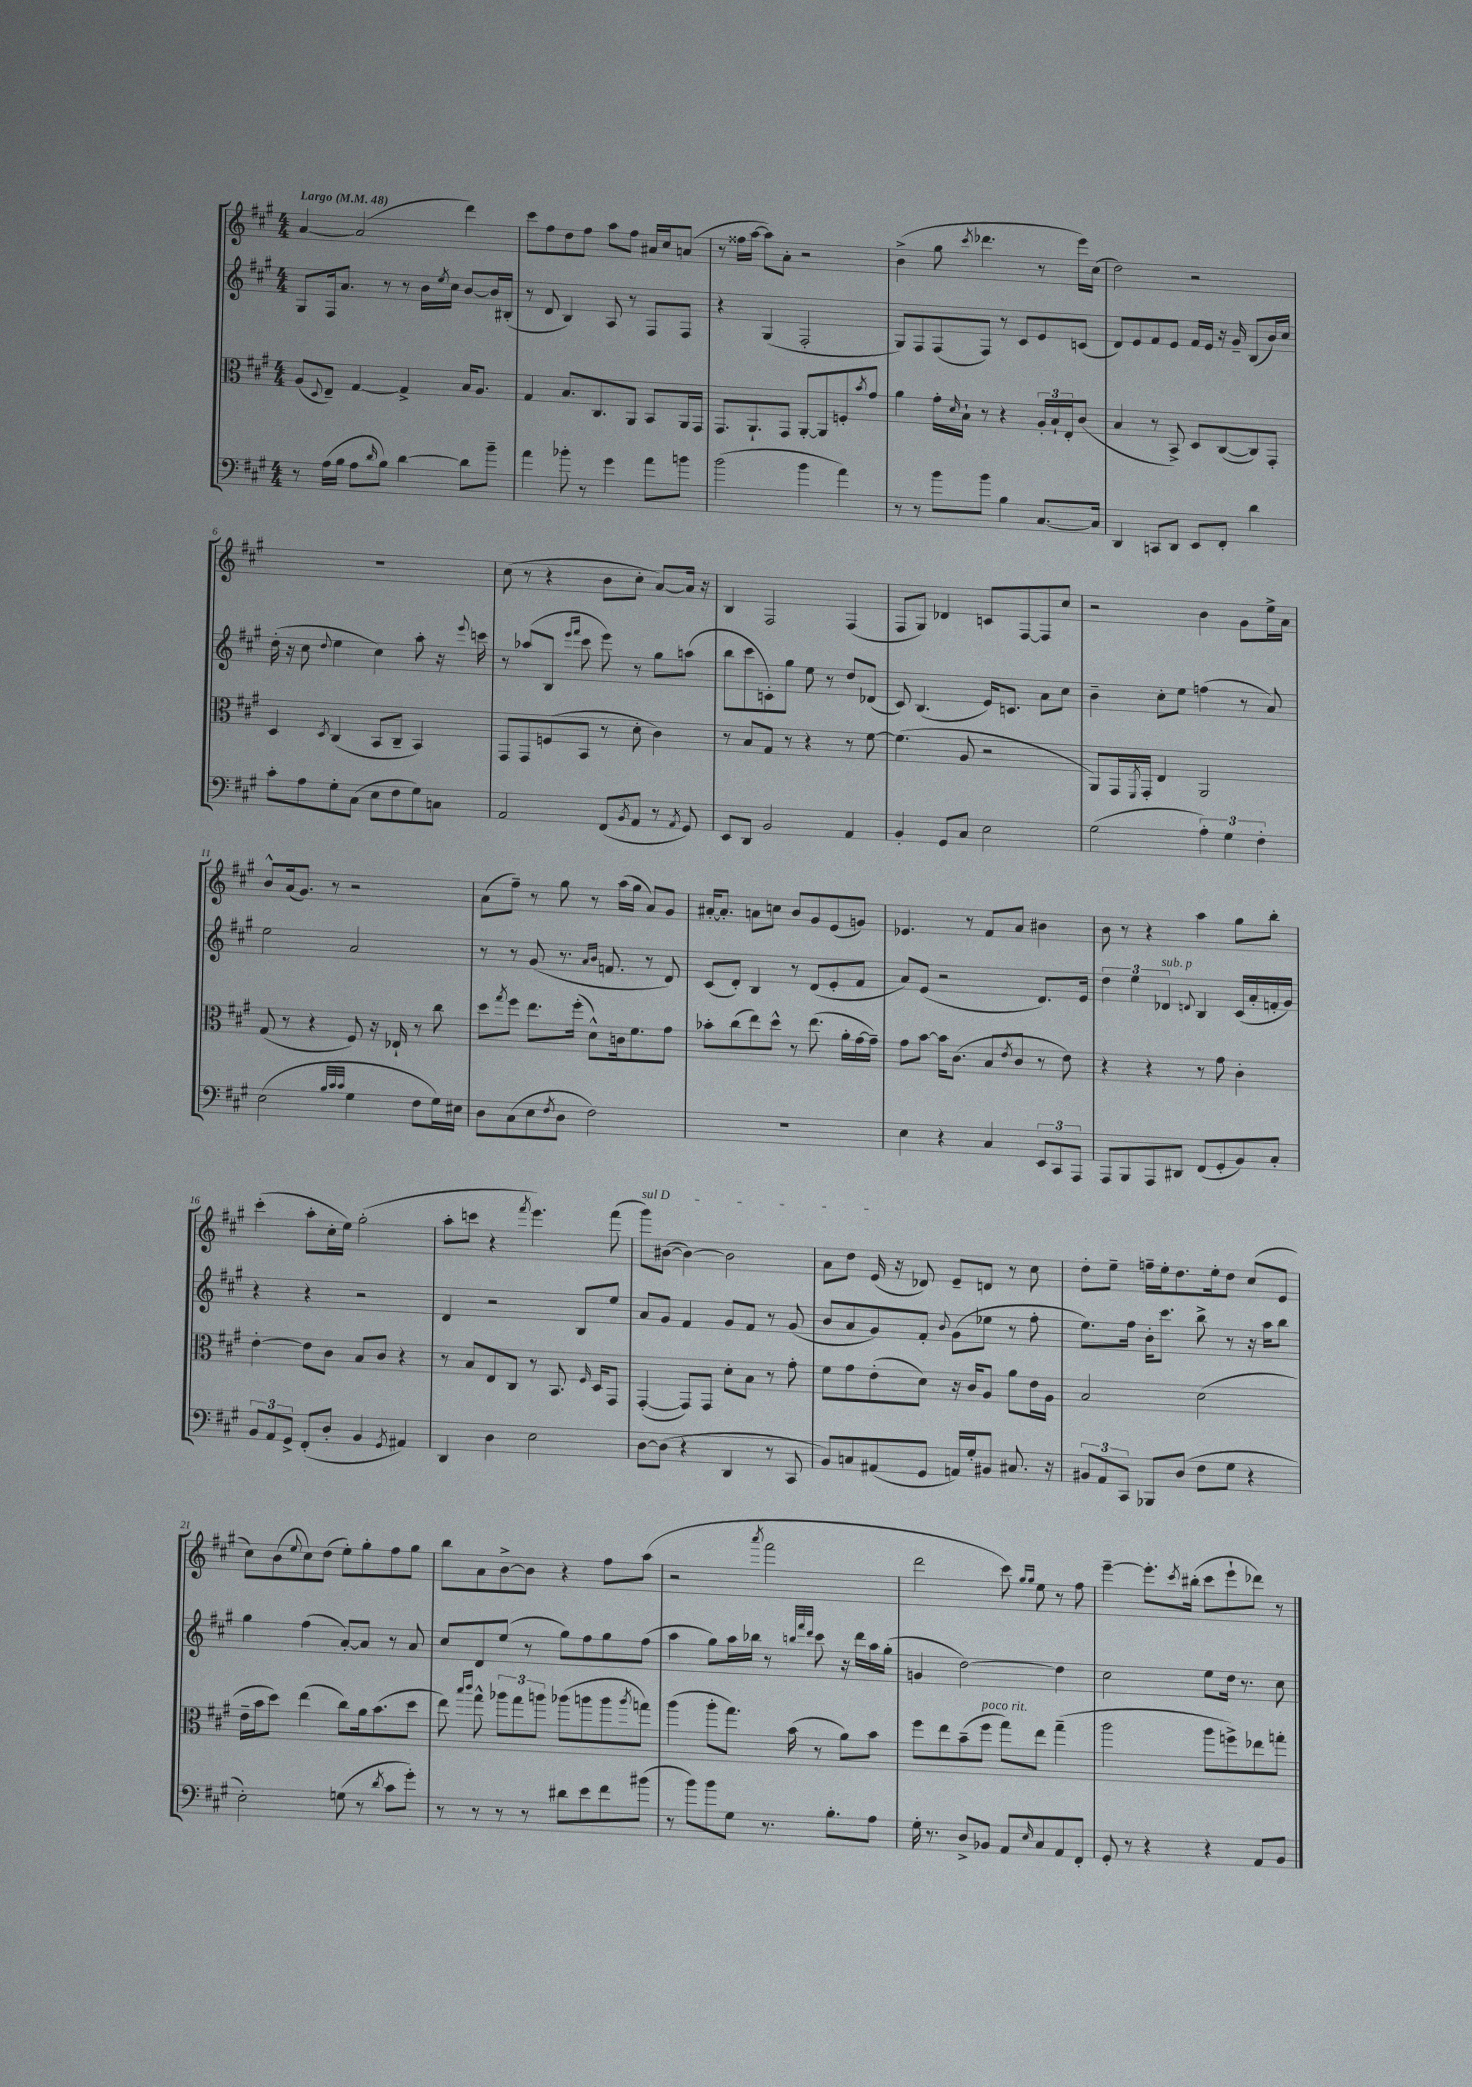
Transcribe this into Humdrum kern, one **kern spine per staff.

**kern	**kern	**kern	**kern
*staff4	*staff3	*staff2	*staff1
*clefF4	*clefC3	*clefG2	*clefG2
*k[f#c#g#]	*k[f#c#g#]	*k[f#c#g#]	*k[f#c#g#]
*M4/4	*M4/4	*M4/4	*M4/4
*MM48	*MM48	*MM48	*MM48
8r	(8A	8G#	[4a
.	8qqD	.	.
(16A	8E~)	16F#	.
16B	.	8.a	.
8A	[4G#	.	(2a]
16qqd	.	.	.
8B)	.	8r	.
[4d	4G#^]	8r	.
.	.	16b	.
.	.	8qee	.
.	.	16cc#	.
8d]	16B	[8b	4ddd)
.	8.A	.	.
8b~	.	16b]	.
.	.	(16B#'	.
=	=	=	=
4a	4G#	8r	8ccc#
.	.	8d	8ff#
8b-'	8.B	4B)	8dd
8r	.	.	8ff#
.	8.C#	.	.
4g#	.	8A	8aa
.	8AA	8r	8ff#
8a	8BB	8F#	16a#
.	.	.	16cc#
8b	16AA	8F#	(8a
.	16GG#	.	.
=	=	=	=
(2b	8.GG#	4r	8r
.	.	.	16ff##
.	8.AA`	.	[16aa
.	.	(4G#	8aa])
.	8GG#	.	8a'
4b	[8AA'	2F#'	2r
.	8AA]	.	.
4a)	8F'	.	.
.	8qb	.	.
.	8g#	.	.
=	=	=	=
8r	4a	8G#)	(4b^
8r	.	8F#	.
8b	16g#'	(8F#	8gg#
.	16qqd	.	.
.	16B`	.	.
.	.	.	8qccc#
8b	8r	8F#)	4.ddd-
4B	4r	8r	.
.	.	8c#	.
[8.C#	24A'	8e	8r
.	24B`	.	.
.	24E'	.	.
.	(8c#	(8c	16eee)
16C#]	.	.	(16cc#
=	=	=	=
4DD	4B	8d)	2dd)
.	.	8e	.
8CC	8r	8f#	.
8DD	8BB^)	8e	.
8EE	8D	16f#	2r
.	.	16e	.
8FF#'	([8C#	16r	.
.	.	16g#~	.
4d	8C#])	(8B	.
.	8GG#'	16b)	.
.	.	16cc#	.
=	=	=	=
8c#'	4D	(16dd'	1r
.	.	16r	.
8A	.	8cc#	.
.	8qD	8qqdd	.
8G#'	(4C#	4ee	.
(8C#	.	.	.
8E	8BB	4cc#)	.
8F#	8C#~	.	.
8G#)	4BB)	8aa'	.
8C	.	16r	.
.	.	8qqeee	.
.	.	16ccc	.
=	=	=	=
2AA	8GG#	8r	(8cc#
.	8GG#	(8aa-	8r
.	(8F	8B	4r
.	.	16qqeee	.
.	.	16qqfff#	.
.	8BB	8ccc#	.
(8FF#	8r	8eee)	8b
8qBB	.	.	.
8AA	8d'	8r	8cc#'
8r	4c#)	8gg#	[8a)
8qAA	.	.	.
8GG#)	.	(8aa	16a]
.	.	.	16r
=	=	=	=
8EE	8r	8bb	4B
8DD	8B	8ccc#	.
2BB	8G#	8c')	2F#
.	8r	8gg#	.
.	4r	8ee	.
.	.	8r	.
4AA	8r	8dd	(4F#
.	[8f#	(8d-	.
=	=	=	=
4BB'	(4.f#]	8c#)	8F#
.	.	(4.B	8G#)
8GG#	.	.	4d-
8C#	8A	.	.
2E	2r	16e)	8c
.	.	8.c	.
.	.	.	[8F#
.	.	8a	8F#]
.	.	8cc#	8cc#
=	=	=	=
(2G#	8AA)	4b~	2r
.	16GG#	.	.
.	8qFF#	.	.
.	16GG#'	.	.
.	4E	8cc#'	.
.	.	8ee	.
6A')	2AA	(4ff	4b
6G#	.	.	.
.	.	8r	8g#
6F#'	.	.	.
.	.	8a)	16ee^
.	.	.	16a
=	=	=	=
(2E	(8G#	2ee	8b^^
.	8r	.	(16a
.	.	.	8.g#)
.	4r	.	.
.	.	.	8r
32qqB	.	.	.
32qqc#	.	.	.
32qqc#	.	.	.
4G#	8F#)	2a	2r
.	16r	.	.
.	16E-`	.	.
8F#	8r	.	.
16G#)	8cc#	.	.
16E#	.	.	.
=	=	=	=
8D	8dd	8r	(8a
.	8qgg#	.	.
(8C#	8ff#	8r	8ff#~)
8E	8.ee	(8g#	8r
8qF#	.	.	.
8D	.	8.r	8gg#
.	(16ff#'	.	.
2F#)	8d^^)	.	8r
.	.	16qqa	.
.	.	16qqb	.
.	.	8.f	.
.	16c	.	(16aa
.	8.f#	.	16gg#
.	.	8r	8a)
.	8g#	8d)	8g#
=	=	=	=
1r	8b-'	(8c#	[16a#'
.	.	.	8.a#']
.	(8cc#	8d')	.
.	8ee)	4B	8a
.	8dd^^	.	8cc
.	8r	8r	8b
.	(8.ee	(8d	8g#
.	.	8e'	(8e
.	16a'	.	.
.	[16g#	8f#	8g)
.	16g#~])	.	.
=	=	=	=
4E	8g#	8a)	4.e-
.	[8b	(8e	.
4r	16b]	2r	.
.	(8.c#	.	.
.	.	.	8r
4C#	8B	.	8f#
.	8qe	.	.
.	8c#	.	8a
12EE	8r	8.d)	4b#
12CC#	.	.	.
.	8e)	.	.
12AAA	.	.	.
.	.	16e	.
=	=	=	=
8AAA	4r	6dd	8b
8BBB	.	.	8r
.	.	6ee	.
8AAA	4r	.	4r
.	.	6d-	.
8DD#	.	.	.
.	.	8qqd	.
(8FF#	8r	4B	4aa
8GG#'	8g#	.	.
8BB)	4c#'	(16c#	8gg#
.	.	16a'	.
8C#'	.	16f'	8bb'
.	.	16g#)	.
=	=	=	=
12BB	[4e'	4r	(4ccc#'
12AA	.	.	.
12GG#^	.	.	.
(8FF#'	8e]	4r	8aa'
8D'	8c#	.	16cc#'
.	.	.	16ee)
4BB	8B	2r	(2gg#'
.	8c#	.	.
8qGG#	.	.	.
4AA#)	4r	.	.
=	=	=	=
4DD	8r	4d	8aa'
.	8B	.	8ccc
4D	8E	2r	4r
.	8C#	.	.
.	.	.	8qfff#
2E	8r	.	4.eee)
.	8.BB	.	.
.	.	8B	.
.	16qqF#	.	.
.	16D	.	.
.	8GG#	8ee	(8fff#
=	=	=	=
[8D	([4GG#'	8a	8ggg#)
(8D]	.	8g#	([8b#
4r	8GG#])	4f#	4b#_)
.	8GG#	.	.
4DD	8d'	8g#	2b#]
.	8B	8f#	.
8r	8r	8r	.
8CC#	8g#'	(8g#	.
=	=	=	=
8BB)	8f#	8b	8a
8C	8g#	8a	8dd
(8AA#	(8e'	8g#)	(16e
.	.	.	16r
8GG#	8d)	8f#'	8d-)
.	.	8qqb	.
16AA)	16r	(8g#	8e~
16G#'	16c#	.	.
8BB#	8A	8ee-	8d
8.C#	8a	8r	8r
.	16e	8ff#'	8cc#
16r	16A	.	.
=	=	=	=
12BB#	2B	8.ee)	8dd'
12AA	.	.	.
.	.	.	8ee~
12CC#	.	.	.
.	.	16ff#	.
8BBB-	.	16b'	16ff~
.	.	8.ccc#	16ee'
(8D	.	.	8.dd
8F#	(2d	8bb^	.
.	.	.	16ee'
8G#	.	8r	8dd
4r	.	16r	(8cc#
.	.	16aa	.
.	.	8bb	8e
=	=	=	=
2E')	16e~	4gg#	8cc#)
.	16b	.	.
.	8dd)	.	(8b
.	.	.	8qqee
.	(4ee	(4ff#	8cc#)
.	.	.	(8dd
(8G	8cc#)	[8a')	8ee')
8r	16a	8a]	8gg#'
.	(8.b	.	.
8qd	.	.	.
8c#	.	8r	8ff#
8g#')	8dd	8a	8gg#
=	=	=	=
8r	8ee)	8cc#	8bb
.	16qqbb	.	.
.	16qqccc#	.	.
8r	8gg#^^	8d	8a
8r	12aa-	(8ee	[8b^
.	12gg#	.	.
8r	.	8r	8b]
.	12aa	.	.
8d#	(8aa-	8gg#)	4r
8e	8aa	8ff#	.
8f#	8aa	8gg#	8ff#
.	8qaa	.	.
(8b#	8gg)	(8ff#	(8aa
=	=	=	=
8r	(4aa	4aa	2r
8b)	.	.	.
8b	8aa'	8gg#)	.
8G#	8.gg#)	16aa	.
.	.	16bb-	.
.	.	.	8qaaa
8.r	.	8r	2fff#
.	(16b	.	.
.	.	32qqbb	.
.	.	32qqfff#	.
.	.	32qqddd	.
.	8r	8ccc#	.
8.B'	.	.	.
.	8a)	16r	.
.	.	16ddd	.
8A	8b	16aa	.
.	.	(16gg#'	.
=	=	=	=
16G#'	8ff#	4g	2ddd
8.r	.	.	.
.	8ee	.	.
8D^	(8b~	[2dd)	.
8BB-	8ff#	.	.
8AA	8gg#)	.	8ccc#)
.	.	.	16qqgg#
16qqE	.	.	16qqgg#
8C#	8ee	.	8ee
8AA	(4gg#~	4dd]	8r
8FF#'	.	.	8ff#
=	=	=	=
8GG#'	2aa	2cc#	[4eee~
8r	.	.	.
4r	.	.	8.eee']
.	.	.	8qccc#
.	.	.	(16bb#'
4r	8aa	8ee	8ccc#
.	8ff^)	16dd	8eee`
.	.	8.r	.
8AA	8ee-	.	8ddd-)
8BB	8gg'	8cc#	8r
==	==	==	==
*-	*-	*-	*-
